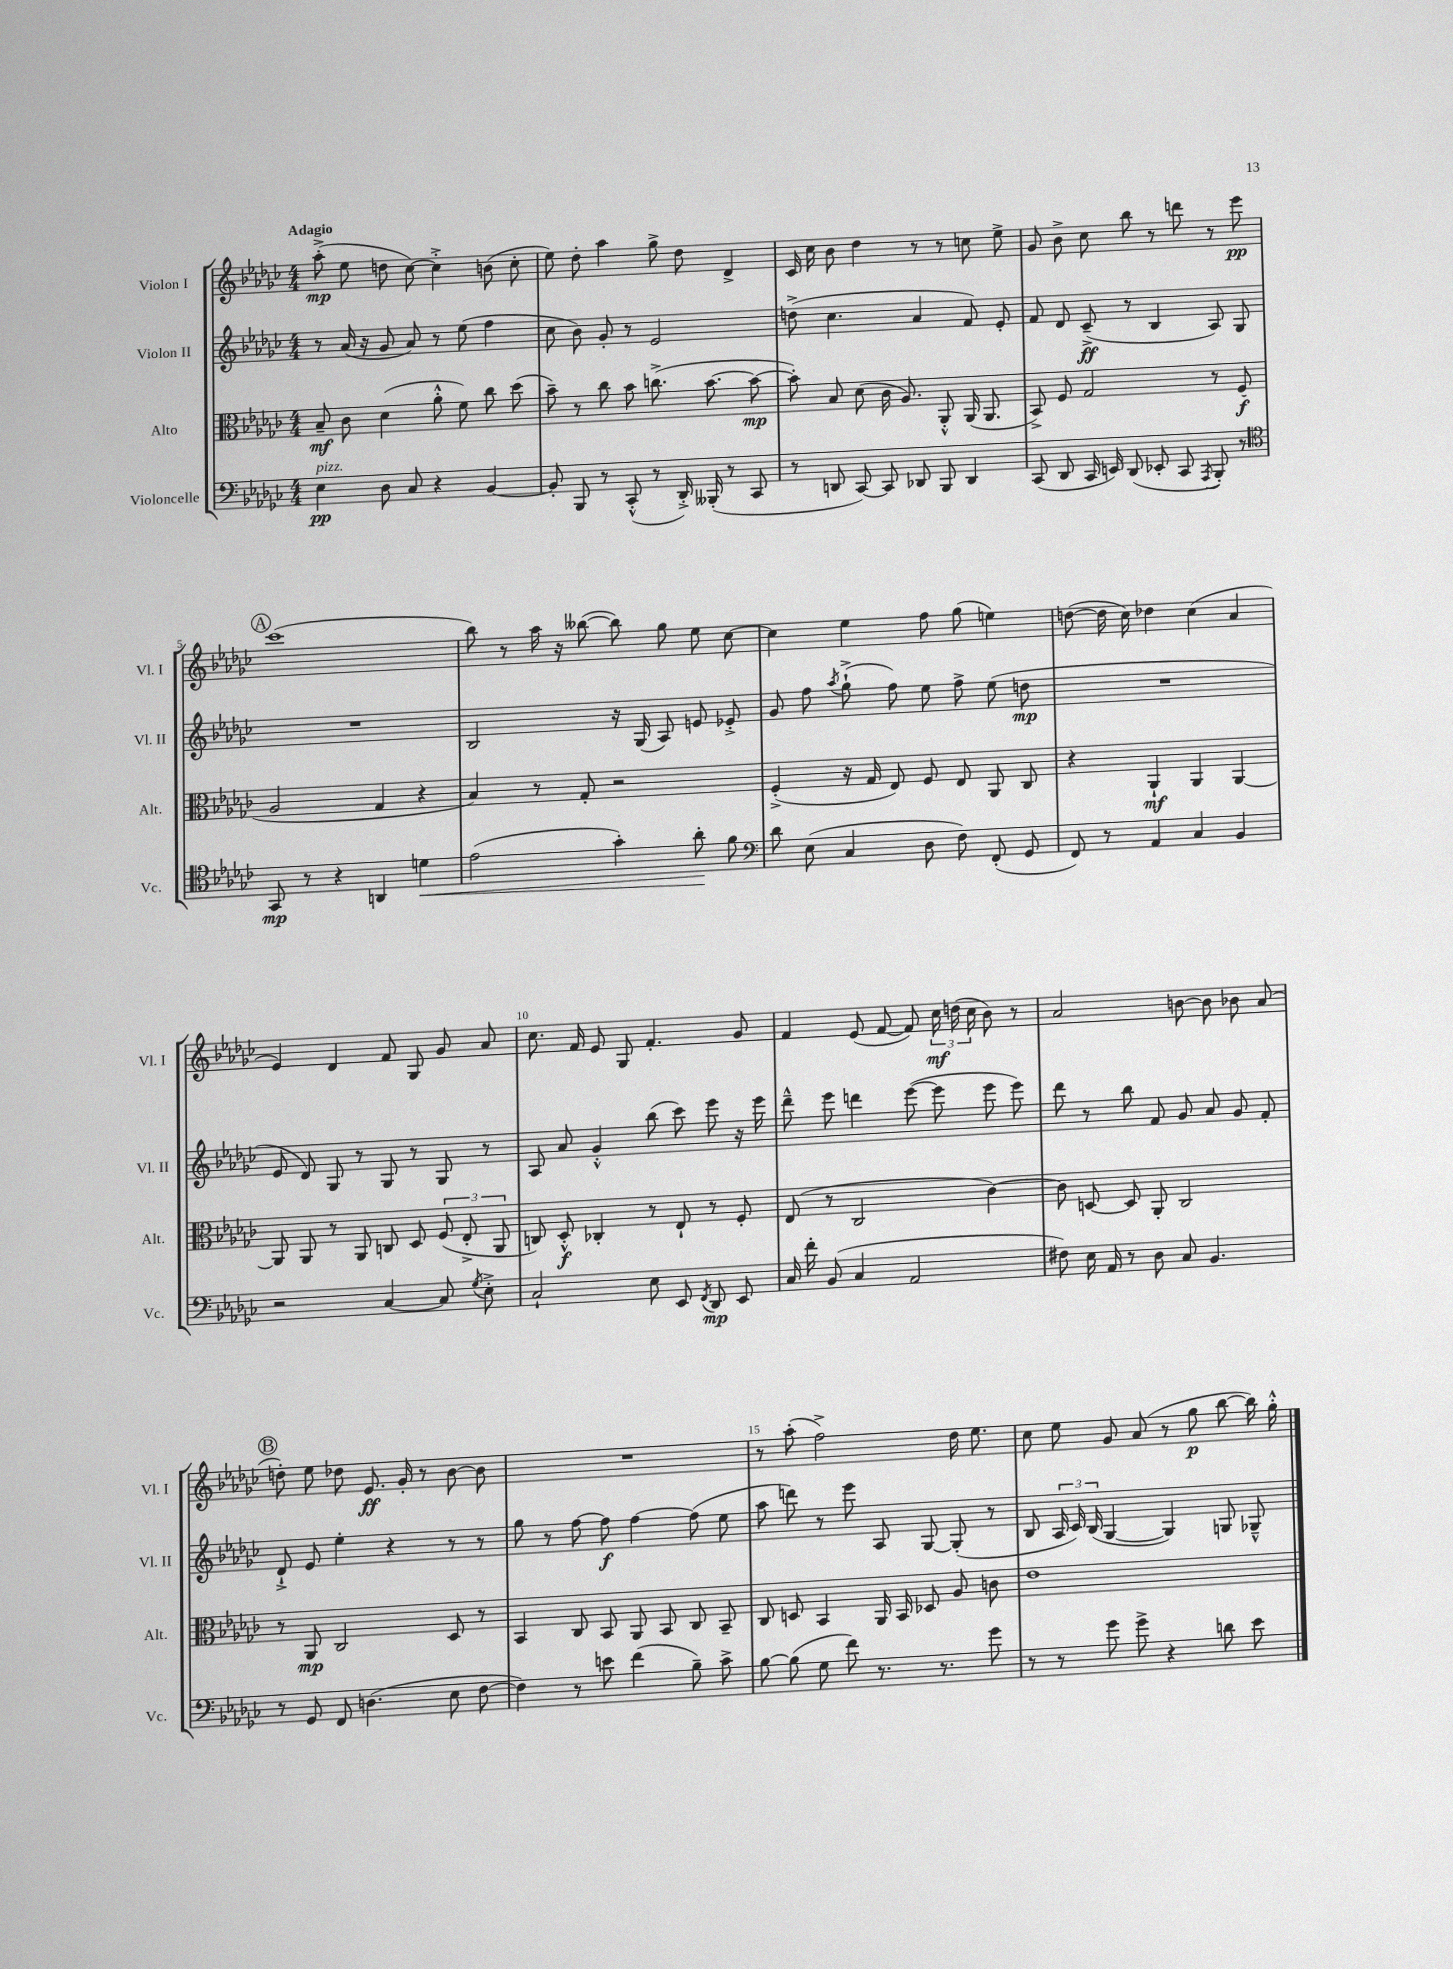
<<
\new StaffGroup <<
\new Staff = "s0" \with { instrumentName = "Violon I" shortInstrumentName = "Vl. I" } {
    \clef treble \key ges \major \numericTimeSignature \time 4/4 \tempo "Adagio"
    \autoBeamOff aes''8-.->\mp( ees''8 d''8 ces''8~) ces''4-.-> b'8( ces''8-. |
    ees''8) des''8-. aes''4 ges''8-> des''8 des'4-> |
    ces'16 ces''16 bes'8 des''4 r8 r8 c''8 ees''8-> |
    ges'8 bes'8-> ces''8 bes''8 r8 d'''8 r8 ees'''8\pp |
    \mark \markup { \circle "A" } ces'''1( |
    bes''8) r8 aes''16 r16 beses''8~( beses''8) ges''8 ees''8 ces''8~ |
    ces''4 ees''4 f''8 ges''8( e''4) |
    d''8~( d''16 ces''16) des''4 ces''4( aes'4 |
    ees'4) des'4 f'8 ges8 ges'8 aes'8 |
    ces''8. f'16 ees'8 ges8 f'4.-. ges'8 |
    f'4 ees'8( f'8~ f'8) \tuplet 3/2 { ces''16\mf d''16( ces''16 } bes'8) r8 |
    aes'2 b'8~ b'8 bes'8 aes'8( |
    \mark \markup { \circle "B" } d''8-.) ees''8 des''8 ees'8.\ff ges'16-. r8 bes'8~ bes'8 |
    R1 |
    r8 aes''8-.( f''2->) des''16 ees''8. |
    ces''8 ees''8 ges'8 aes'8( r8 ges''8\p bes''8~ bes''16) ges''16-.-^ \bar "|." |
}
\new Staff = "s1" \with { instrumentName = "Violon II" shortInstrumentName = "Vl. II" } {
    \clef treble \key ges \major \numericTimeSignature \time 4/4
    \autoBeamOff r8 aes'16( r16 ges'8 aes'8) r8 ees''8( f''4 |
    ces''8 bes'8) ges'8-. r8 ees'2 |
    d''8->( ces''4. aes'4 f'8) ees'8-. |
    f'8 des'8 ces'8--->\ff( r8 bes4 aes8) ges8 |
    \mark \markup { \circle "A" } R1 |
    bes2 r16 ges16( aes8) e'8 ees'8-.-> |
    ges'8 f''8 \acciaccatura { aes''8 } ges''8-!->( f''8) ees''8 f''8-> ees''8( d''8\mp |
    R1 |
    ees'8 des'8) ges8 r8 ges8 r8 ges8 r8 |
    aes8 aes'8 ges'4-.-^ bes''8( ces'''8) ees'''8 r16 ees'''16 |
    des'''8---^ ees'''8 d'''4 ees'''8~( ees'''8 ees'''8 ees'''8) |
    des'''8 r8 bes''8 f'8 ges'8 aes'8 ges'8 f'8-. |
    \mark \markup { \circle "B" } des'8-!-> ees'8 ees''4-. r4 r8 r8 |
    ges''8 r8 f''8~ f''8\f f''4~ f''8( ees''8 |
    aes''8 d'''8) r8 ees'''8 aes8 ges8~ ges8-.( r8 |
    bes8 \tuplet 3/2 { aes16 ces'16) bes16( } ges4~ ges4) g8 ges8---^ \bar "|." |
}
\new Staff = "s2" \with { instrumentName = "Alto" shortInstrumentName = "Alt." } {
    \clef alto \key ges \major \numericTimeSignature \time 4/4
    \autoBeamOff bes8--\mf ces'8 des'4( aes'8-.-^ f'8) ces''8 des''8( |
    bes'8--) r8 ces''8 bes'8 c''8.->( bes'8.~ bes'8~\mp |
    bes'8-.) bes8 des'8( ces'16 aes8.) aes,8-.-^ aes,16( aes,8. |
    bes,8->) f8 ges2 r8 f8\f( |
    \mark \markup { \circle "A" } aes2 ges4 r4 |
    bes4) r8 ges8-. r2 |
    f4-.->( r16 ges16 ees8) f8 ees8 aes,8 ces8 |
    r4 aes,4-!\mf aes,4 aes,4~ |
    aes,8 aes,8 r8 aes,8 c8 des8 \tuplet 3/2 { f8( ees8-.-> aes,8 } |
    c8) des8-.-^\f ces4-. r8 ees8-! r8 f8-. |
    ees8( r8 ces2 ces'4~) |
    ces'8 d8~ d8 aes,8-. ces2 |
    \mark \markup { \circle "B" } r8 aes,8\mp ces2 des8 r8 |
    bes,4 ces8 bes,8 aes,8 bes,8 ces8 bes,8-- |
    ces8 d8 bes,4 aes,16 bes,16 des8 aes8 c'8 |
    ees'1 \bar "|." |
}
\new Staff = "s3" \with { instrumentName = "Violoncelle" shortInstrumentName = "Vc." } {
    \clef bass \key ges \major \numericTimeSignature \time 4/4
    \autoBeamOff ees4\pp^\markup { \italic "pizz." } des8 ces8 r4 bes,4~ |
    bes,8-. bes,,8 r8 ces,8-.-^( r8 des,16-.->) beses,,16-.( r8 ces,8 |
    r8 d,8 ces,8~) ces,8 des,8 bes,,8 des,4 |
    ces,8( des,8 ces,16 e,16) des,8( ees,8-. ces,8 \acciaccatura { aes,,8 } bes,,8-.) r8 |
    \mark \markup { \circle "A" } \clef tenor ges,8\mp r8 r4 a,4 d'4\< |
    ees'2( ges'4-.) aes'8-.\! f'8 |
    \clef bass des'8 ees8( ces4 des8 f8) f,8-.( ges,8 |
    f,8) r8 aes,4 ces4 bes,4 |
    r2 ces4~ ces8 \acciaccatura { ges8 } ees8-.-> |
    ces2-! ees8 ees,8 \acciaccatura { f,8 } des,8\mp ees,8 |
    ces16 f'16-. bes,8( ces4 aes,2 |
    fis8) ees16 aes,16 r8 des8 ces8 bes,4. |
    \mark \markup { \circle "B" } r8 ges,8 f,8 d4.( ees8 f8~ |
    f4) r8 e'8 f'4( bes8--) ces'8-> |
    bes8~ bes8( ges8 f'8) r8. r8. ges'8 |
    r8 r8 ges'8 ges'8-> r4 d'8 ees'8 \bar "|." |
}
>>
>>
\layout { \context { \Score \override BarNumber.break-visibility = ##(#f #t #t) barNumberVisibility = #(every-nth-bar-number-visible 5) } }
